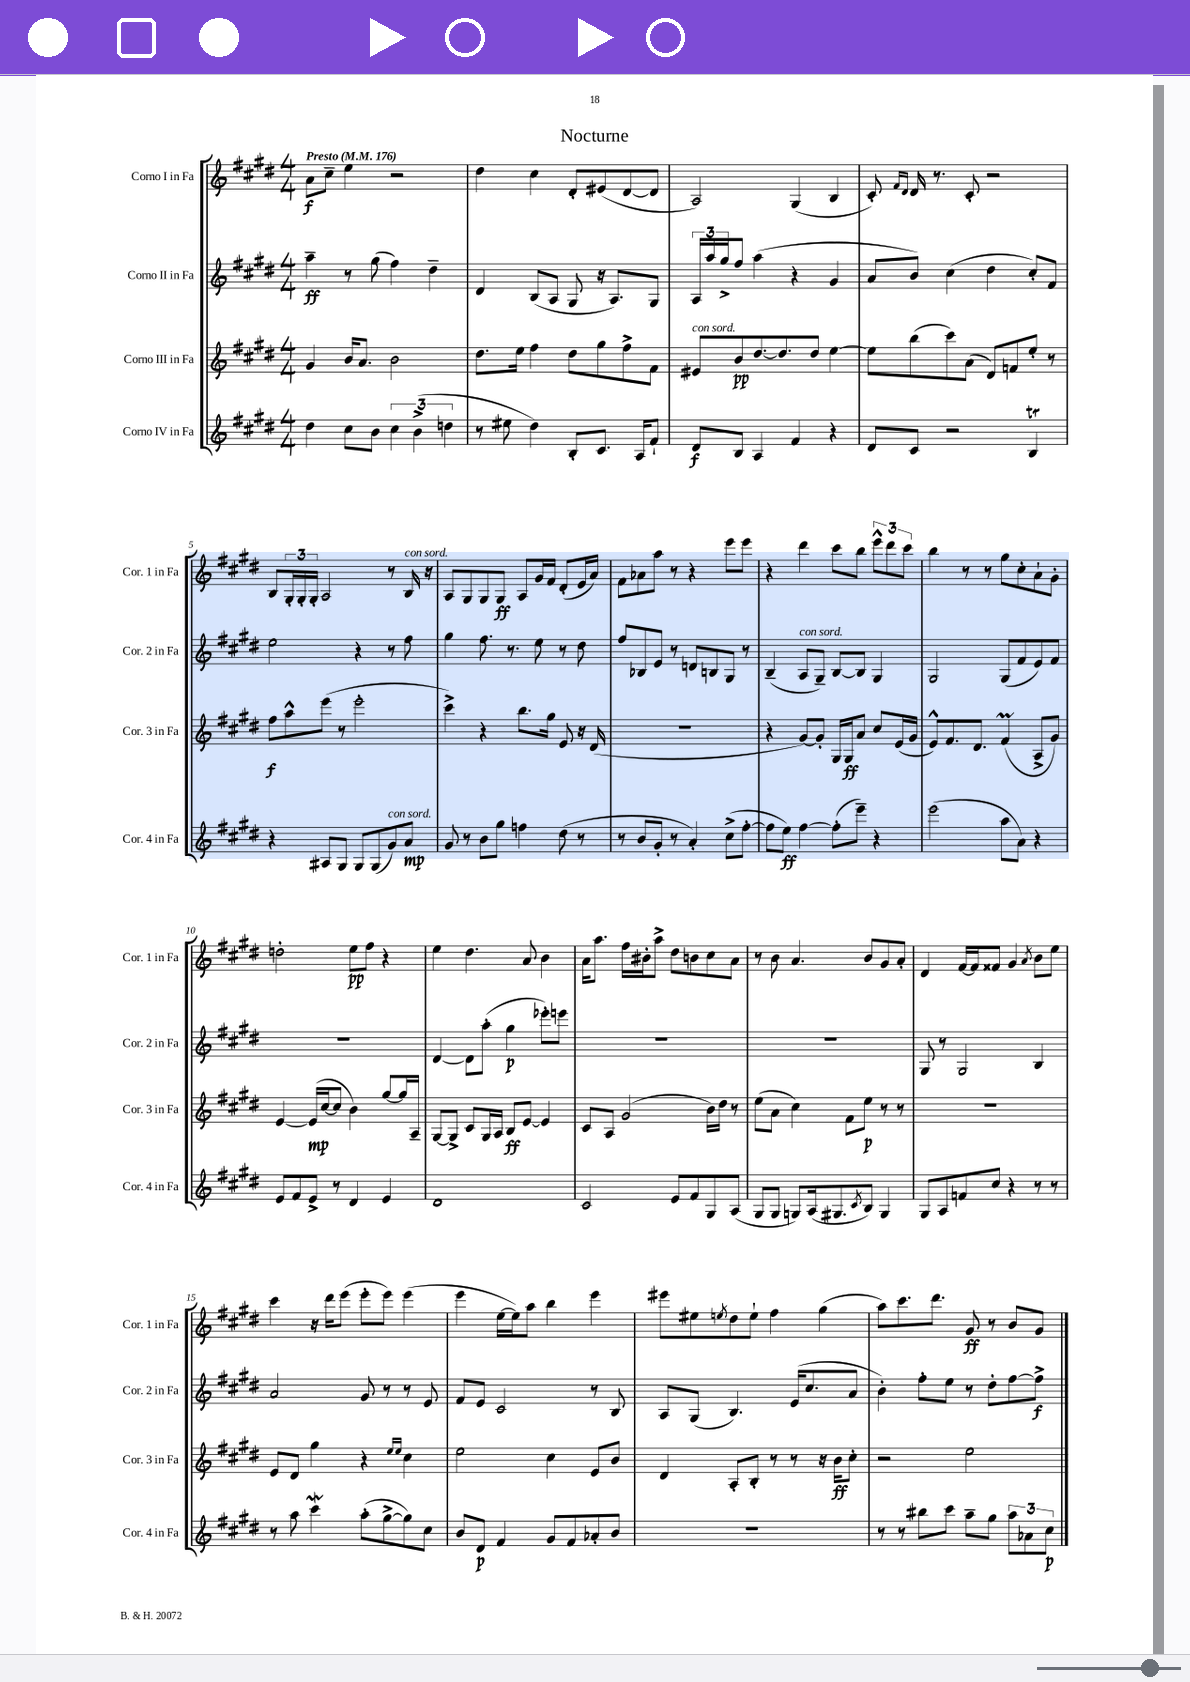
\header { title = "Nocturne" }
<<
\new StaffGroup <<
\new Staff = "s0" \with { instrumentName = "Corno I in Fa" shortInstrumentName = "Cor. 1 in Fa" } {
    \clef treble \key e \major \numericTimeSignature \time 4/4 \tempo "Presto" 4 = 176
    a'8\f cis''8-- e''4 r2 |
    dis''4 cis''4 dis'8-. eis'8( dis'8~ dis'8 |
    a2) gis4( b4 |
    cis'8-.) \grace { fis'16 dis'16 } dis'16 r8. cis'8-. r2 |
    b8 \tuplet 3/2 { gis16-. gis16-. gis16-. } a2 r8 b16^\markup { \italic "con sord." } r16 |
    a8 gis8 gis8 gis8\ff a8 gis'16 fis'16 dis'8-.( e'16 a'16) |
    fis'8 aes'8 a''8 r8 r4 e'''8 e'''8 |
    r4 dis'''4 cis'''8 b''8 \tuplet 3/2 { e'''8-^ dis'''8 cis'''8 } |
    b''4 r8 r8 gis''8 cis''8-. a'8-! gis'8-. |
    d''2-. e''8\pp fis''8 r4 |
    e''4 dis''4. a'8 b'4 |
    a'16 a''8. fis''16 bis'16-. a''8-> dis''8 b'8 cis''8 a'8 |
    r8 b'8 a'4. b'8 gis'8 a'8-. |
    dis'4 fis'16~ fis'16 fisis'8 gis'4 \acciaccatura { a'8 } b'8 e''8 |
    cis'''4 r16 dis'''16 e'''8( e'''8-. e'''8) e'''4( |
    e'''4 e''16~ e''16) a''8 b''4 e'''4 |
    eis'''8 eis''8 \acciaccatura { e''8 } dis''8 e''8-! fis''4 gis''4( |
    a''8) cis'''8. dis'''8. gis'8\ff r8 b'8 gis'8 \bar "|." |
}
\new Staff = "s1" \with { instrumentName = "Corno II in Fa" shortInstrumentName = "Cor. 2 in Fa" } {
    \clef treble \key e \major \numericTimeSignature \time 4/4
    a''4--\ff r8 gis''8( fis''4) dis''4-- |
    dis'4 b8( a8 gis8 r16 a8.) gis8 |
    \tuplet 3/2 { a16 a''16 gis''16-> } fis''8 a''4( r4 gis'4 |
    a'8 b'8) cis''4( dis''4 cis''8-.) fis'8 |
    e''2 r4 r8 fis''8 |
    gis''4 fis''8. r8. e''8 r8 dis''8 |
    fis''8 bes8 e'8 r8 d'8 b8 gis8 r8 |
    b4--( a8^\markup { \italic "con sord." } gis8--) b8~ b8 gis4 |
    gis2 gis8( fis'8 e'8) fis'8 |
    R1 |
    dis'4~ dis'8 a''8-.( gis''4\p ees'''8-.) e'''8 |
    R1 |
    R1 |
    gis8 r8 gis2 b4 |
    a'2 gis'8 r8 r8 e'8 |
    fis'8 e'8 cis'2 r8 b8 |
    a8 gis8( b4.) e'16( cis''8. a'8 |
    b'4-.) fis''8-. e''8 r8 dis''8-. fis''8~ fis''8->\f \bar "|." |
}
\new Staff = "s2" \with { instrumentName = "Corno III in Fa" shortInstrumentName = "Cor. 3 in Fa" } {
    \clef treble \key e \major \numericTimeSignature \time 4/4
    gis'4 b'16 a'8. b'2 |
    dis''8. e''16 fis''4 dis''8 gis''8 fis''8-> fis'8 |
    eis'8^\markup { \italic "con sord." } b'8\pp dis''8.~ dis''8. dis''8 e''4~ |
    e''8 b''8( cis'''8) a'8( dis'8) f'8 e''8-. r8 |
    fis''8\f a''8-^ e'''8( r8 e'''2-. |
    cis'''4->) r4 b''8. gis''16 e'8 r16 dis'16( |
    R1 |
    r4 gis'8~) gis'8-. gis16 gis16\ff a'8 cis''8 e'16( gis'16 |
    e'8-^) fis'8. dis'8. fis'4\prall( a8-> gis'8) |
    e'4~ e'16\mp( cis''16~ cis''8 b'4) gis''8~ gis''16 a16-- |
    gis8~ gis8-> cis'8 gis16 a16 b8\ff e'8~ e'4 |
    cis'8 a8 gis'2( b'16) dis''16 r8 |
    e''8( a'8 cis''4) fis'8 e''8\p r8 r8 |
    R1 |
    e'8 dis'8 gis''4 r4 \grace { e''16 e''16 } cis''4 |
    e''2 cis''4 e'8 b'8 |
    dis'4 a8-. b8-. r8 r8 r16 b'16\ff cis''8-. |
    r2 e''2 \bar "|." |
}
\new Staff = "s3" \with { instrumentName = "Corno IV in Fa" shortInstrumentName = "Cor. 4 in Fa" } {
    \clef treble \key e \major \numericTimeSignature \time 4/4
    dis''4 cis''8 b'8 \tuplet 3/2 { cis''4 b'4->( d''4 } |
    r8 eis''8 dis''4) b8-. cis'8. a16 fis'8-! |
    dis'8\f b8 a4 fis'4 r4 |
    dis'8 cis'8 r2 b4\trill |
    r4 ais8 gis8 gis8 gis8( gis'8^\markup { \italic "con sord." }) a'8\mp |
    gis'8 r8 b'8 gis''8 f''4 dis''8( r8 |
    r8 b'8 gis'8-. r8 a'4-.) cis''8->( fis''8~-. |
    fis''8 e''8\ff) fis''4~ fis''8-.( e'''8--) r4 |
    e'''2( a''8 a'8) r4 |
    e'8 fis'8 e'8-> r8 dis'4 e'4 |
    dis'1 |
    cis'2 e'8 fis'8 gis8 a8( |
    gis8 gis8 g8) a16( gis8. \acciaccatura { cis'8 } b8) gis4 |
    gis8 a8 f'8 cis''8 r4 r8 r8 |
    r8 a''8 cis'''4\mordent a''8-.( gis''8~-> gis''8) cis''8 |
    b'8 dis'8\p fis'4 gis'8 fis'8 aes'8-. b'8 |
    R1 |
    r8 r8 bis''8 cis'''8 a''8-- gis''8 \tuplet 3/2 { a''8 aes'8 cis''8\p } \bar "|." |
}
>>
>>
